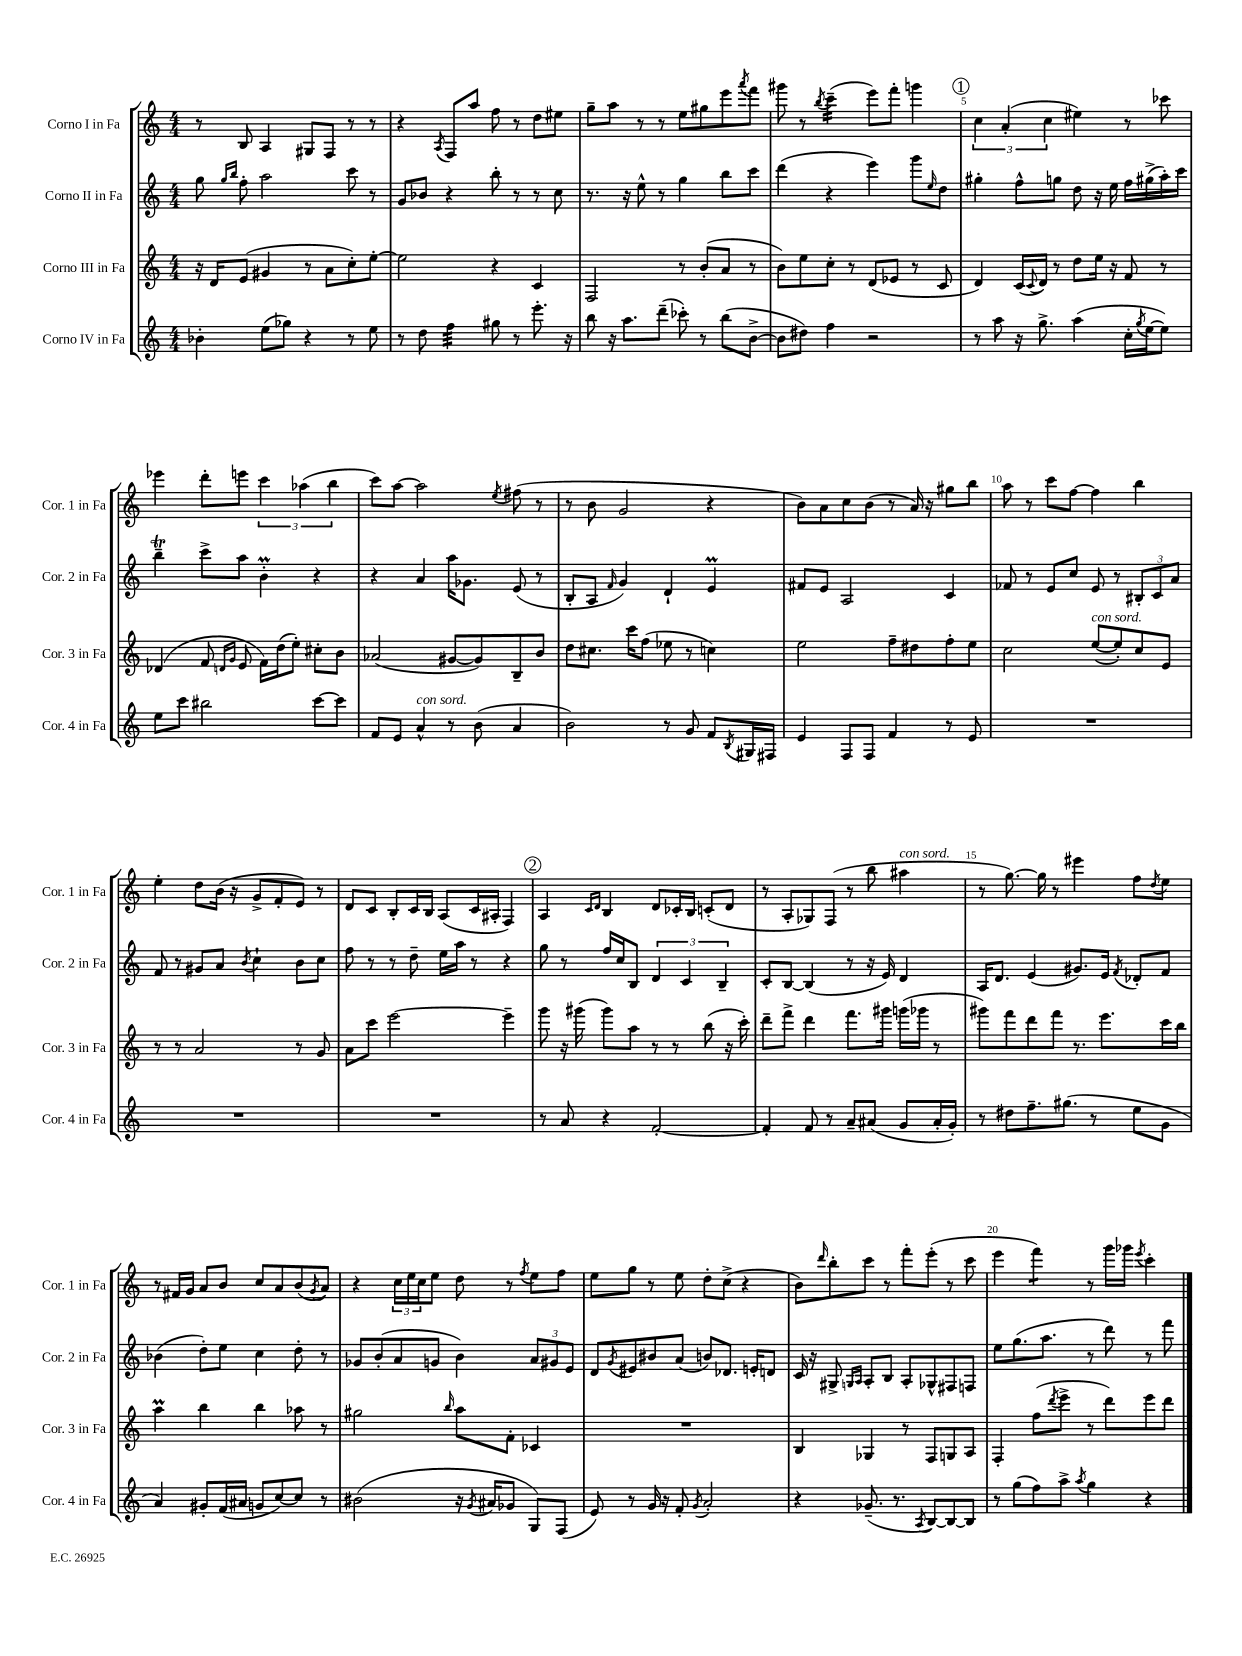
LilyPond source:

<<
\new StaffGroup <<
\new Staff = "s0" \with { instrumentName = "Corno I in Fa" shortInstrumentName = "Cor. 1 in Fa" } {
    \clef treble \key c \major \numericTimeSignature \time 4/4
    r8 b8 a4 gis8 f8 r8 r8 |
    r4 \acciaccatura { a8 } f8 a''8 f''8 r8 d''8 eis''8 |
    g''8-- a''8 r8 r8 e''8 gis''8 e'''8 \acciaccatura { a'''8 } f'''8 |
    gis'''8 r8 \acciaccatura { b''8 } c'''4:16--( e'''8) f'''8-. g'''4 |
    \mark \markup { \circle "1" } \tuplet 3/2 { c''4 a'4-.( c''4 } eis''4) r8 ces'''8 |
    ees'''4 d'''8-. e'''8 \tuplet 3/2 { c'''4 aes''4( b''4 } |
    c'''8) a''8~ a''2 \acciaccatura { e''8 } fis''8( r8 |
    r8 b'8 g'2 r4 |
    b'8) a'8 c''8 b'8( r8 a'16) r16 gis''8 b''8 |
    a''8 r8 c'''8 f''8~ f''4 b''4 |
    e''4-. d''8 b'16( r16 g'8-> f'8-. e'8) r8 |
    d'8 c'8 b8-. c'16 b16 a8( c'16 ais16-. f4) |
    \mark \markup { \circle "2" } a4 \grace { c'16 d'16 } b4 d'8 ces'16-. b16 c'8-.( d'8 |
    r8 a8-. ges8) f8( r8 b''8 ais''4^\markup { \italic "con sord." } |
    r8 g''8.~) g''16 r8 eis'''4 f''8 \acciaccatura { d''8 } e''8 |
    r8 fis'16 g'16 a'8 b'8 c''8 a'8 b'8( \acciaccatura { g'8 } a'8) |
    r4 \tuplet 3/2 { c''16 e''16 c''16 } e''8 d''8 r8 \acciaccatura { f''8 } e''8 f''8 |
    e''8 g''8 r8 e''8 d''8-. c''8->( r4 |
    b'8) \grace { d'''16 } b''8-. c'''8 r8 f'''8-. e'''8-.( r8 c'''8 |
    e'''4 f'''4:8) r8 g'''16 ges'''16 \acciaccatura { e'''8 } c'''4-. \bar "|." |
}
\new Staff = "s1" \with { instrumentName = "Corno II in Fa" shortInstrumentName = "Cor. 2 in Fa" } {
    \clef treble \key c \major \numericTimeSignature \time 4/4
    g''8 \grace { g''16 b''16 } f''8-. a''2 c'''8 r8 |
    g'8 bes'8 r4 b''8-. r8 r8 c''8 |
    r8. r16 e''8-^ r8 g''4 b''8 c'''8 |
    d'''4( r4 e'''4) g'''8 \grace { e''16 } d''8 |
    \mark \markup { \circle "1" } gis''4-. f''8-^ g''8 d''8 r16 e''16 f''16 gis''16->( a''16-.) c'''16 |
    b''4--\trill c'''8-> a''8 b'4-.\prall r4 |
    r4 a'4 a''16 ges'8. e'8( r8 |
    b8-. a8 \grace { f'16 } g'4) d'4-! e'4\prall |
    fis'8 e'8 a2 c'4 |
    fes'8 r8 e'8 c''8 e'8 r8 \tuplet 3/2 { bis8-. c'8 a'8 } |
    f'8 r8 gis'8 a'8 \acciaccatura { b'8 } c''4-! b'8 c''8 |
    f''8 r8 r8 d''8-- e''16 a''16 r8 r4 |
    \mark \markup { \circle "2" } g''8 r8 f''16 c''16 b8 \tuplet 3/2 { d'4 c'4 b4-- } |
    c'8-. b8~ b4( r8 r16 e'16) d'4 |
    a16 d'8. e'4( gis'8.) e'16 \acciaccatura { f'8 } des'8-. f'8 |
    bes'4( d''8-.) e''8 c''4 d''8-. r8 |
    ges'8 b'8-.( a'8 g'8 b'4) \tuplet 3/2 { a'8 gis'8 e'8 } |
    d'8 \acciaccatura { g'8 } eis'8 bis'8 a'8( b'8) des'8. e'16-. d'8 |
    c'16 r16 gis8-> \grace { g16 a16 } a8-. b8 a8-. ges8-^ fis8 f8 |
    e''8 g''8.( a''8. r8 d'''8) r8 f'''8 \bar "|." |
}
\new Staff = "s2" \with { instrumentName = "Corno III in Fa" shortInstrumentName = "Cor. 3 in Fa" } {
    \clef treble \key c \major \numericTimeSignature \time 4/4
    r16 d'16 e'8( gis'4 r8 a'8 c''8-.) e''8~-. |
    e''2 r4 c'4 |
    f2 r8 b'8-.( a'8 r8 |
    b'8) e''8 c''8-. r8 d'8( ees'8 r8 c'8 |
    \mark \markup { \circle "1" } d'4) c'16( \appoggiatura { c'8 } d'16) r8 d''8 e''16 r16 f'8 r8 |
    des'4( f'8 \grace { d'16 g'16 } e'8 f'16) d''16( e''8-.) cis''8-. b'8 |
    aes'2( gis'8~ gis'8) b8-- b'8 |
    d''8 cis''8. c'''16 f''8( ees''8 r8 c''4) |
    e''2 f''8-- dis''8 f''8-. e''8 |
    c''2 e''8~^\markup { \italic "con sord." }( e''8-.) c''8 e'8 |
    r8 r8 a'2 r8 g'8 |
    a'8 c'''8 e'''2~ e'''4-- |
    \mark \markup { \circle "2" } g'''8 r16 gis'''16( gis'''8) a''8 r8 r8 b''8( r16 c'''16-.) |
    d'''8-- f'''8-> d'''4 f'''8. gis'''16 g'''16( ges'''16 r8 |
    gis'''8) f'''8 d'''8 f'''8 r8. e'''8. c'''16 b''16 |
    a''4\prall b''4 b''4 aes''8 r8 |
    gis''2 \grace { b''16 } a''8 f'8-. ces'4 |
    R1 |
    b4 ges4 r8 f8 g8 a8 |
    f4-. f''8( \acciaccatura { d'''8 } e'''8-> r8 d'''8) e'''8 d'''8 \bar "|." |
}
\new Staff = "s3" \with { instrumentName = "Corno IV in Fa" shortInstrumentName = "Cor. 4 in Fa" } {
    \clef treble \key c \major \numericTimeSignature \time 4/4
    bes'4-. e''8( ges''8) r4 r8 e''8 |
    r8 d''8 f''4:32 gis''8 r8 e'''8.-. r16 |
    b''8 r16 a''8. d'''8--( ces'''8-.) r8 b''8( b'8~-> |
    b'8 dis''8) f''4 r2 |
    \mark \markup { \circle "1" } r8 a''8 r16 g''8.-> a''4( c''16-. \acciaccatura { g''8 } e''16~ e''8) |
    e''8 c'''8 bis''2 c'''8~ c'''8 |
    f'8 e'8 a'4-^^\markup { \italic "con sord." } r8 b'8( a'4 |
    b'2) r8 g'8 f'8 \acciaccatura { b8 } gis16 fis16 |
    e'4 f8 f8 f'4 r8 e'8 |
    R1 |
    R1 |
    R1 |
    \mark \markup { \circle "2" } r8 a'8 r4 f'2~-. |
    f'4-. f'8 r8 a'8-- ais'8( g'8 ais'16-. g'16-.) |
    r8 dis''8 f''8.-- gis''8.( r8 e''8 g'8 |
    a'4) gis'8-. f'16( ais'16 g'8 c''8~) c''8 r8 |
    bis'2( r16 \acciaccatura { g'8 } ais'16 ges'8 g8) f8( |
    e'8) r8 g'16 r16 f'8-. \acciaccatura { g'8 } a'2-. |
    r4 ges'8.--( r8. \acciaccatura { a8 } b8~) b8~ b8 |
    r8 g''8( f''8) a''8-> \acciaccatura { a''8 } g''4 r4 \bar "|." |
}
>>
>>
\layout { \context { \Score \override BarNumber.break-visibility = ##(#f #t #t) barNumberVisibility = #(every-nth-bar-number-visible 5) } }
